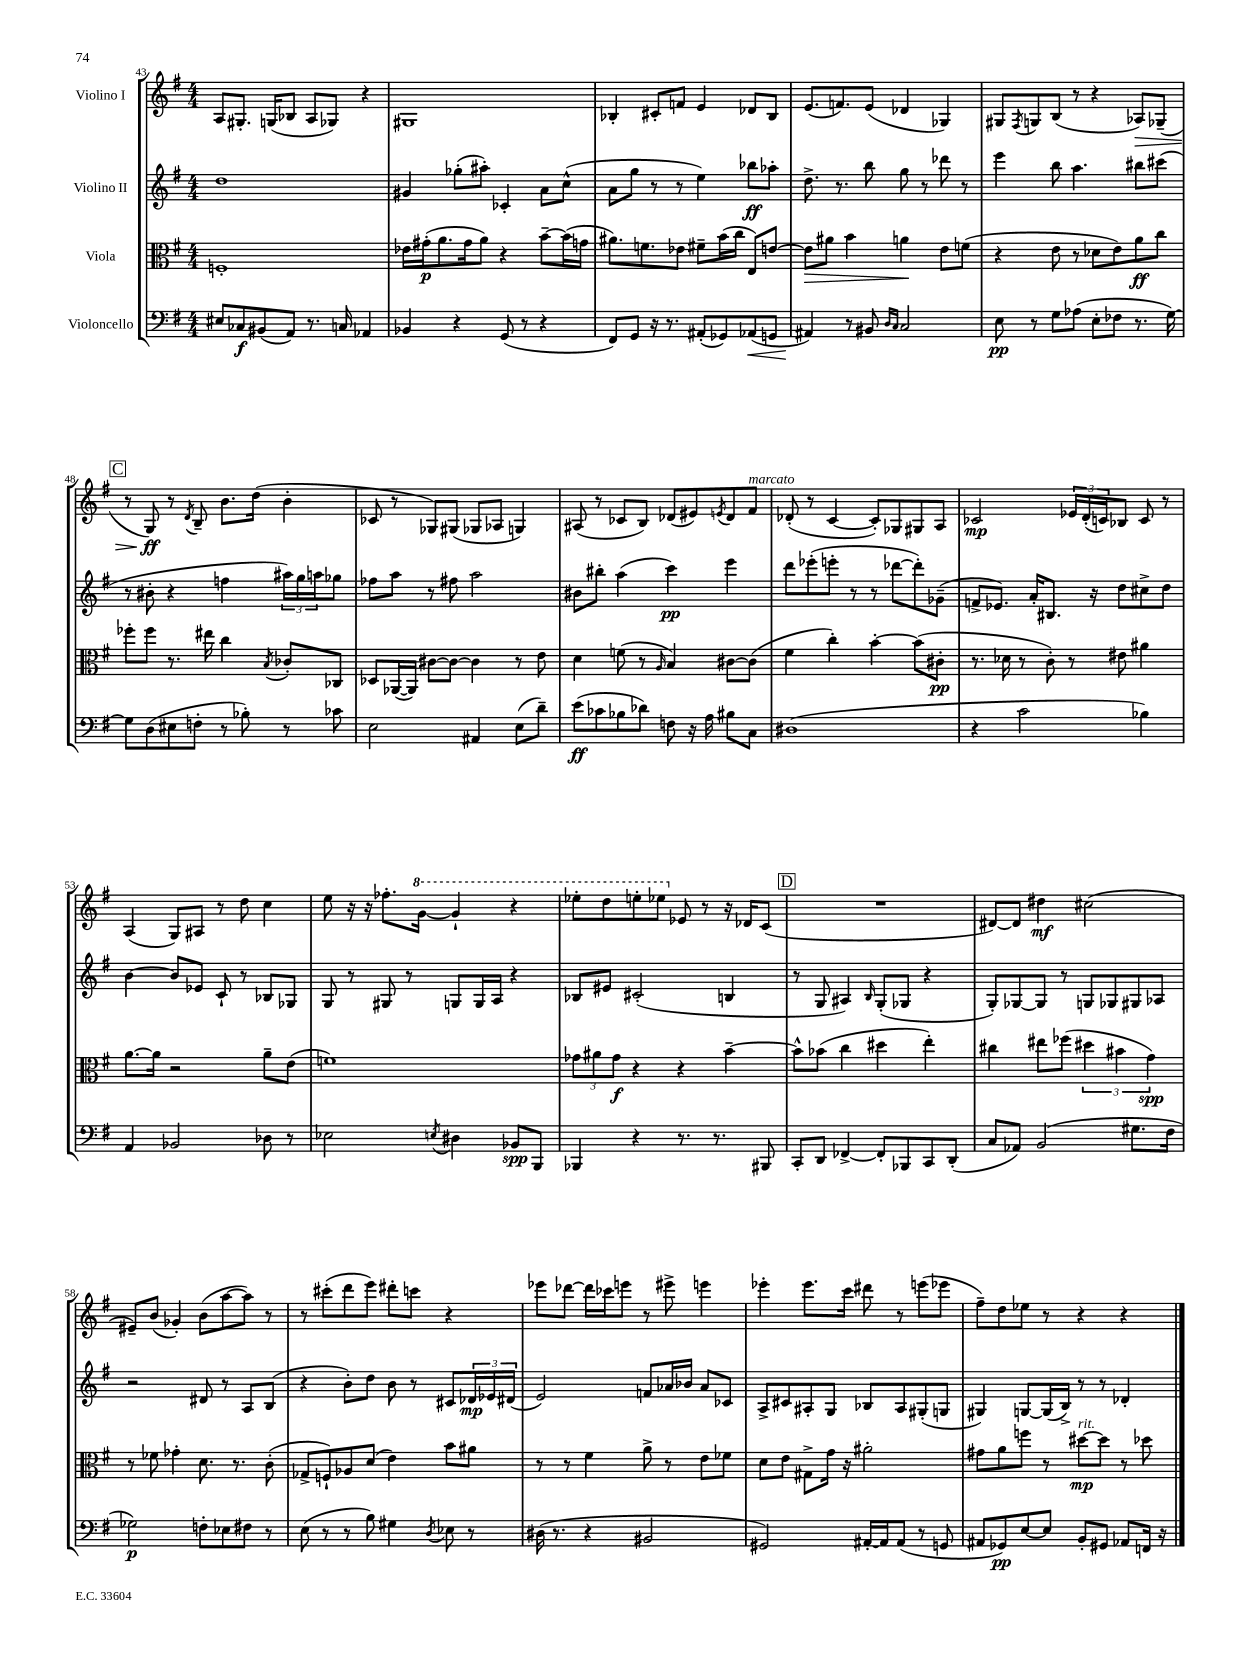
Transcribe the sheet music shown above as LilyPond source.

<<
\new StaffGroup <<
\new Staff = "s0" \with { instrumentName = "Violino I" } {
    \clef treble \key g \major \numericTimeSignature \time 4/4
    a8 gis8.-. g16( bes8 a8 ges8) r4 |
    gis1 |
    bes4-. cis'8-. f'8 e'4 des'8 bes8 |
    e'8.( f'8.) e'8( des'4 ges4) |
    gis8 \acciaccatura { fis8 } g8 b8( r8 r4 aes8\>) ges8--( |
    \mark \markup { \box "C" } r8 g8\ff\!) r8 \acciaccatura { d'8 } b8-- b'8. d''16( b'4-. |
    ces'8 r8 ges8) gis8( ges8 aes8 g4) |
    ais8( r8 ces'8 b8) des'8( eis'8) \acciaccatura { e'8 } des'8 fis'8^\markup { \italic "marcato" } |
    des'8-.( r8 c'4~ c'8-.) ges8 gis8 a8 |
    ces'2\mp \tuplet 3/2 { ees'16 d'16-.( c'16) } bes8 c'8 r8 |
    a4( g8) ais8 r8 d''8 c''4 |
    e''8 r16 r16 fes''8.-. \ottava #1 g''16~ g''4-! r4 |
    ees'''8-. d'''8 e'''8-. ees'''8 \ottava #0 ees'8 r8 r16 des'16 c'8( |
    \mark \markup { \box "D" } R1 |
    dis'8~) dis'8 dis''4\mf cis''2( |
    eis'8--) b'8( ges'4-.) b'8( a''8~ a''8) r8 |
    r8 cis'''8-.( d'''8 e'''8) dis'''8-. c'''8 r4 |
    ees'''8 des'''8~ des'''16 ces'''16 e'''8 r8 eis'''8-> e'''4 |
    ees'''4-. ees'''8. c'''16 dis'''8 r8 e'''8( ees'''8 |
    fis''8--) d''8 ees''8 r8 r4 r4 \bar "|." |
}
\new Staff = "s1" \with { instrumentName = "Violino II" } {
    \clef treble \key g \major \numericTimeSignature \time 4/4
    d''1 |
    gis'4 ges''8-.( ais''8-.) ces'4-. a'8 c''8-^( |
    a'8 g''8 r8 r8 e''4) bes''8\ff aes''8-. |
    d''8.-> r8. b''8 g''8 r8 des'''8 r8 |
    e'''4 b''8 a''4. bis''8 cis'''8( |
    \mark \markup { \box "C" } r8 bis'8-. r4 f''4 \tuplet 3/2 { ais''16) g''16 a''16 } ges''8 |
    fes''8 a''8 r8 fis''8 a''2 |
    bis'8 bis''8-. a''4( c'''4\pp) e'''4 |
    d'''8 ees'''8-.( e'''8-. r8 r8 des'''8~ des'''8-.) ges'8--( |
    f'8-> ees'8.) a'16-. bis8. r16 d''8 cis''8-> d''8 |
    b'4~ b'8 ees'8 c'8-! r8 bes8 ges8 |
    g8 r8 gis8 r8 g8 g16 a16 r4 |
    bes8 eis'8 cis'2-.( b4 |
    \mark \markup { \box "D" } r8 g8 ais4) \grace { b16 } g8-.( ges8 r4 |
    g8-.) ges8~ ges8 r8 g8 ges8 gis8 aes8 |
    r2 dis'8 r8 a8 b8( |
    r4 b'8-.) d''8 b'8 r8 cis'8 \tuplet 3/2 { des'16\mp ees'16 dis'16( } |
    e'2) f'8 aes'16 bes'16 aes'8 ces'8 |
    a8-> cis'8 ais8-. g8 bes8 ais8 gis8-.( g8 |
    gis4) g8~ g16( b16->) r8 r8 des'4-. \bar "|." |
}
\new Staff = "s2" \with { instrumentName = "Viola" } {
    \clef alto \key g \major \numericTimeSignature \time 4/4
    f1-. |
    ees'16 gis'16-.\p( a'8. gis'16 a'8) r4 b'8~-- b'16( g'16 |
    ais'8.) f'8. ees'8 fis'8-- b'16( c''16 e8) e'8~ |
    e'8\> ais'8 b'4 a'4\! e'8 f'8( |
    r4 e'8 r8 des'8 e'8) a'8\ff c''8 |
    \mark \markup { \box "C" } fes''8-. fes''8 r8. eis''16 c''4 \acciaccatura { b8 } ces'8-. ces8 |
    des8 aes,16~( aes,16) cis'8~ cis'8~ cis'4 r8 e'8 |
    d'4 f'8( r8 \grace { a16 } b4) cis'8~ cis'8( |
    fis'4 c''4-.) b'4~-. b'8( cis'8-.\pp |
    r8. des'16 r8 c'8-.) r8 eis'8 ais'4 |
    a'8.~ a'16 r2 a'8-- e'8( |
    f'1) |
    \tuplet 3/2 { ges'8 ais'8 ges'8\f } r4 r4 b'4~-- |
    \mark \markup { \box "D" } b'8-^ bes'8( c''4 dis''4 e''4-.) |
    cis''4 eis''8 fes''8( \tuplet 3/2 { dis''4 bis'4 g'4\spp) } |
    r8 fes'8 ges'4-. d'8. r8. c'8-.( |
    ges8-> f8-!) aes8 d'8( e'4) b'8 ais'8 |
    r8 r8 fis'4 a'8-> r8 e'8 fes'8 |
    d'8 e'8 gis8-> g'16 r16 ais'2-. |
    gis'8 a'8 f''8 r8 dis''8~\mp^\markup { \italic "rit." } dis''8 r8 des''8 \bar "|." |
}
\new Staff = "s3" \with { instrumentName = "Violoncello" } {
    \clef bass \key g \major \numericTimeSignature \time 4/4
    eis8 ces8\f bis,8( a,8) r8. c16 aes,4 |
    bes,4 r4 g,8( r8 r4 |
    fis,8) g,8 r16 r8. ais,8-.( ges,8) aes,8\<( g,8 |
    ais,4\!) r8 bis,8 \grace { d16 c16 } c2 |
    e8\pp r8 g8 aes8( e8-. fes8 r8. g16~) |
    \mark \markup { \box "C" } g8 d8( eis8 f8-. r8 bes8-.) r8 ces'8 |
    e2 ais,4 e8( d'8--) |
    e'8\ff( ces'8 bes8 des'8) f8 r16 a16 bis8 c8 |
    dis1( |
    r4 c'2 bes4) |
    a,4 bes,2 des8 r8 |
    ees2 \acciaccatura { e8 } dis4 bes,8\spp b,,8 |
    bes,,4 r4 r8. r8. bis,,8 |
    \mark \markup { \box "D" } c,8-. d,8 fes,4~-> fes,8-. bes,,8 c,8 d,8-.( |
    c8 aes,8) b,2( gis8. fis16 |
    ges2\p) f8-. ees8 fis8 r8 |
    e8( r8 r8 b8) gis4 \acciaccatura { d8 } ees8 r8 |
    dis16( r8. r4 bis,2 |
    gis,2) ais,16~-. ais,16 ais,8( r8 g,8 |
    ais,8 ges,8\pp) e8~ e8 b,8-. gis,8 aes,8 f,16 r16 \bar "|." |
}
>>
>>
\layout { \context { \Score currentBarNumber = #43 } }
